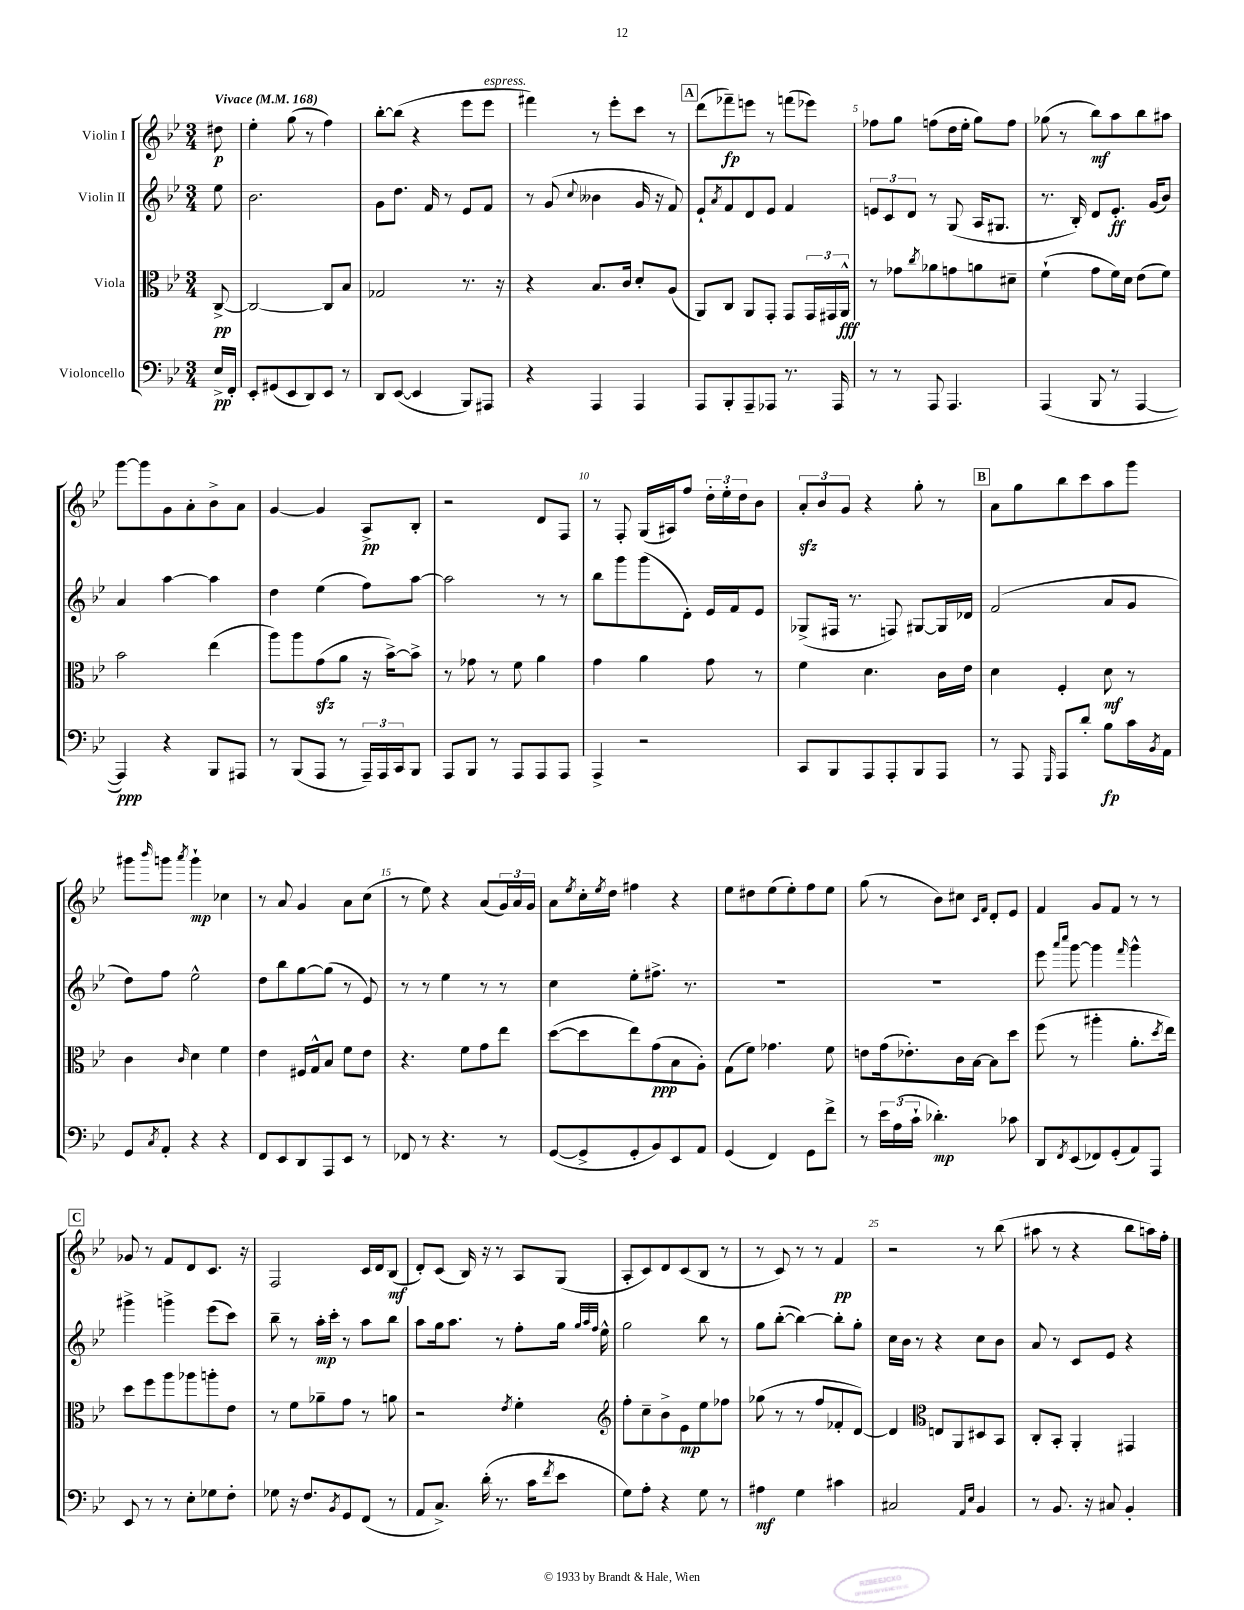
<<
\new StaffGroup <<
\new Staff = "s0" \with { instrumentName = "Violin I" } {
    \clef treble \key bes \major \numericTimeSignature \time 3/4 \partial 8 \tempo "Vivace" 4 = 168
    dis''8\p |
    ees''4-. g''8( r8 f''4) |
    bes''8~-. bes''8( r4 ees'''8 ees'''8^\markup { \italic "espress." } |
    fis'''4) r8 ees'''8-. c'''8 r8 |
    \mark \markup { \box "A" } d'''8( fes'''8--\fp) e'''8 r8 f'''8( ees'''8) |
    fes''8 g''8 f''8( d''16 ees''16-. g''8) f''8 |
    ges''8( r8 bes''8\mf) a''8 bes''8 ais''8 |
    g'''8~ g'''8 g'8 a'8-. bes'8-> a'8 |
    g'4~ g'4 a8->\pp bes8-. |
    r2 d'8 f8 |
    r8 f8-. g16( ais16) f''8 \tuplet 3/2 { d''16-. ees''16-. d''16 } bes'8 |
    \tuplet 3/2 { a'8-.\sfz bes'8 g'8 } r4 g''8-. r8 |
    \mark \markup { \box "B" } a'8 g''8 bes''8 c'''8 a''8 g'''8 |
    gis'''8 \grace { bes'''16 } g'''8 \acciaccatura { a'''8 } g'''4-!\mp ces''4 |
    r8 a'8 g'4 a'8 c''8( |
    r8 ees''8) r4 a'8( \tuplet 3/2 { g'16) a'16 g'16 } |
    a'8 \acciaccatura { ees''8 } c''16-. \acciaccatura { ees''8 } d''16 fis''4 r4 |
    ees''8 dis''8 ees''8( ees''8-.) f''8 ees''8 |
    g''8( r8 bes'8) cis''8 \grace { c'16 f'16 } d'8-. ees'8 |
    f'4 g'8 f'8 r8 r8 |
    \mark \markup { \box "C" } ges'8 r8 f'8 d'8 c'8. r16 |
    f2 c'16 d'16 bes8\mf( |
    d'8-.) c'8( bes16) r16 r8 a8 g8( |
    a8-. c'8) d'8 c'8( bes8 r8 |
    r8 c'8) r8 r8 f'4\pp |
    r2 r8 bes''8( |
    ais''8 r8 r4 bes''8 a''16) f''16-. \bar "|." |
}
\new Staff = "s1" \with { instrumentName = "Violin II" } {
    \clef treble \key bes \major \numericTimeSignature \time 3/4 \partial 8
    ees''8 |
    bes'2. |
    g'8 d''8. f'16 r8 ees'8 f'8 |
    r8 g'8( \appoggiatura { c''8 } beses'4 g'16 r16 f'8) |
    \mark \markup { \box "A" } ees'8-! \acciaccatura { a'8 } f'8 d'8 ees'8 f'4 |
    \tuplet 3/2 { e'8 c'8 d'8 } r8 g8( a16 gis8. |
    r8. bes16-.) d'8 ees'8.-.\ff g'16( bes'8) |
    a'4 a''4~ a''4 |
    d''4 ees''4( f''8) a''8~ |
    a''2 r8 r8 |
    bes''8 g'''8 g'''8( d'8-.) ees'16 f'16 ees'8 |
    ges8->( fis16 r8. f8) gis8~ gis16 des'16 |
    \mark \markup { \box "B" } f'2( a'8 g'8 |
    d''8) f''8 ees''2-^ |
    d''8 bes''8 g''8~ g''8( r8 ees'8) |
    r8 r8 ees''4 r8 r8 |
    c''4 ees''8-. fis''8.-> r8. |
    R2. |
    R2. |
    ees'''8 \grace { a'''16 c''''16 } g'''8~ g'''4 \grace { f'''16 } g'''4-^ |
    \mark \markup { \box "C" } gis'''4-> g'''4-> ees'''8( c'''8) |
    bes''8-- r8 a''16-.\mp c'''16-. r8 a''8 bes''8 |
    a''8 g''16 a''8. r8 f''8-. g''16 \grace { g''32 a''32 f''32 } ees''16-^ |
    g''2 bes''8 r8 |
    g''8 bes''8~-.( bes''4~) bes''8-. g''8-. |
    c''16 bes'16 r8 r4 c''8 bes'8 |
    a'8 r8 c'8 ees'8 r4 \bar "|." |
}
\new Staff = "s2" \with { instrumentName = "Viola" } {
    \clef alto \key bes \major \numericTimeSignature \time 3/4 \partial 8
    c8~->\pp |
    c2~ c8 bes8 |
    ges2 r8. r16 |
    r4 bes8. c'16 d'8-. a8( |
    \mark \markup { \box "A" } a,8) c8 a,8 g,8-. g,8 \tuplet 3/2 { g,16 gis,16 a,16-^\fff } |
    r8 ges'8 \acciaccatura { c''8 } aes'8 g'8 a'8 dis'8-- |
    f'4-!( g'8 f'16) d'16 ees'8( f'8) |
    bes'2 ees''4( |
    a''8) a''8 g'8\sfz( a'8 r16 bes'16~->) bes'8-> |
    r8 ges'8 r8 f'8 a'4 |
    g'4 a'4 g'8 r8 |
    f'4 d'4. c'16 ees'16 |
    \mark \markup { \box "B" } d'4 f4-. d'8\mf r8 |
    c'4 \grace { c'16 } d'4 f'4 |
    ees'4 fis16 g16-^ bes8 f'8 ees'8 |
    r4. f'8 g'8 ees''8 |
    d''8~( d''8 ees''8) g'8\ppp( bes8 a8-.) |
    g8( f'8) ges'4. f'8 |
    e'8 g'16( ees'8.-.) c'16 bes16~ bes8 d''8 |
    f''8( r8 ais''4-. a'8.-. \acciaccatura { d''8 } ees''16) |
    \mark \markup { \box "C" } d''8 f''8 a''8 aes''8 a''8-. ees'8 |
    r8 f'8 aes'8-- g'8 r8 a'8 |
    r2 \acciaccatura { ees'8 } f'4-. |
    \clef treble f''8-. c''8-- bes'8-> ees'8\mp ees''8 fes''8 |
    ges''8( r8 r8 f''8 fes'8-. d'8~) |
    d'4 \clef alto e8 a,8 dis8 bes,8 |
    c8-. bes,8-. a,4-. gis,4 \bar "|." |
}
\new Staff = "s3" \with { instrumentName = "Violoncello" } {
    \clef bass \key bes \major \numericTimeSignature \time 3/4 \partial 8
    ees16->\pp f,16-. |
    ees,8-. gis,8( ees,8 d,8) ees,8 r8 |
    d,8 ees,8~( ees,4 bes,,8) ais,,8 |
    r4 a,,4 a,,4 |
    \mark \markup { \box "A" } a,,8 bes,,8-. a,,8-- aes,,8 r8. aes,,16 |
    r8 r8 a,,8 a,,4. |
    a,,4( bes,,8 r8 a,,4~ |
    a,,4\ppp) r4 bes,,8 ais,,8 |
    r8 bes,,8( a,,8 r8 \tuplet 3/2 { a,,16--) a,,16 c,16 } bes,,8 |
    a,,8 bes,,8 r8 a,,8 a,,8 a,,8 |
    a,,4-> r2 |
    c,8 bes,,8 a,,8 a,,8-. bes,,8 a,,8 |
    \mark \markup { \box "B" } r8 a,,8 \grace { g,,16 } a,,8 d'8-. bes8\fp c'16 \acciaccatura { bes,8 } a,16 |
    g,8 \acciaccatura { c8 } a,8-. r4 r4 |
    f,8 ees,8 d,8 a,,8 ees,8 r8 |
    fes,8 r8 r4. r8 |
    g,8~( g,8-> g,8-. bes,8) ees,8 a,8 |
    g,4( f,4) g,8 f'8-> |
    r8 \tuplet 3/2 { ees'16 a16( c'16-! } des'4.-.\mp) ces'8 |
    d,8 \acciaccatura { f,8 } ees,8( fes,8) g,8-.( a,8) a,,8 |
    \mark \markup { \box "C" } ees,8 r8 r8 ees8-. ges8 f8-. |
    ges8 r16 f8. \acciaccatura { bes,8 } g,8 f,8( r8 |
    a,8 c8.->) d'16-.( r8. c'16 \acciaccatura { f'8 } ees'8 |
    g8) a8-. r4 g8 r8 |
    ais4\mf g4 cis'4 |
    cis2 \grace { a,16 ees16 } bes,4 |
    r8 bes,8. r16 cis8 bes,4-. \bar "|." |
}
>>
>>
\layout { \context { \Score \override BarNumber.break-visibility = ##(#f #t #t) barNumberVisibility = #(every-nth-bar-number-visible 5) } }
